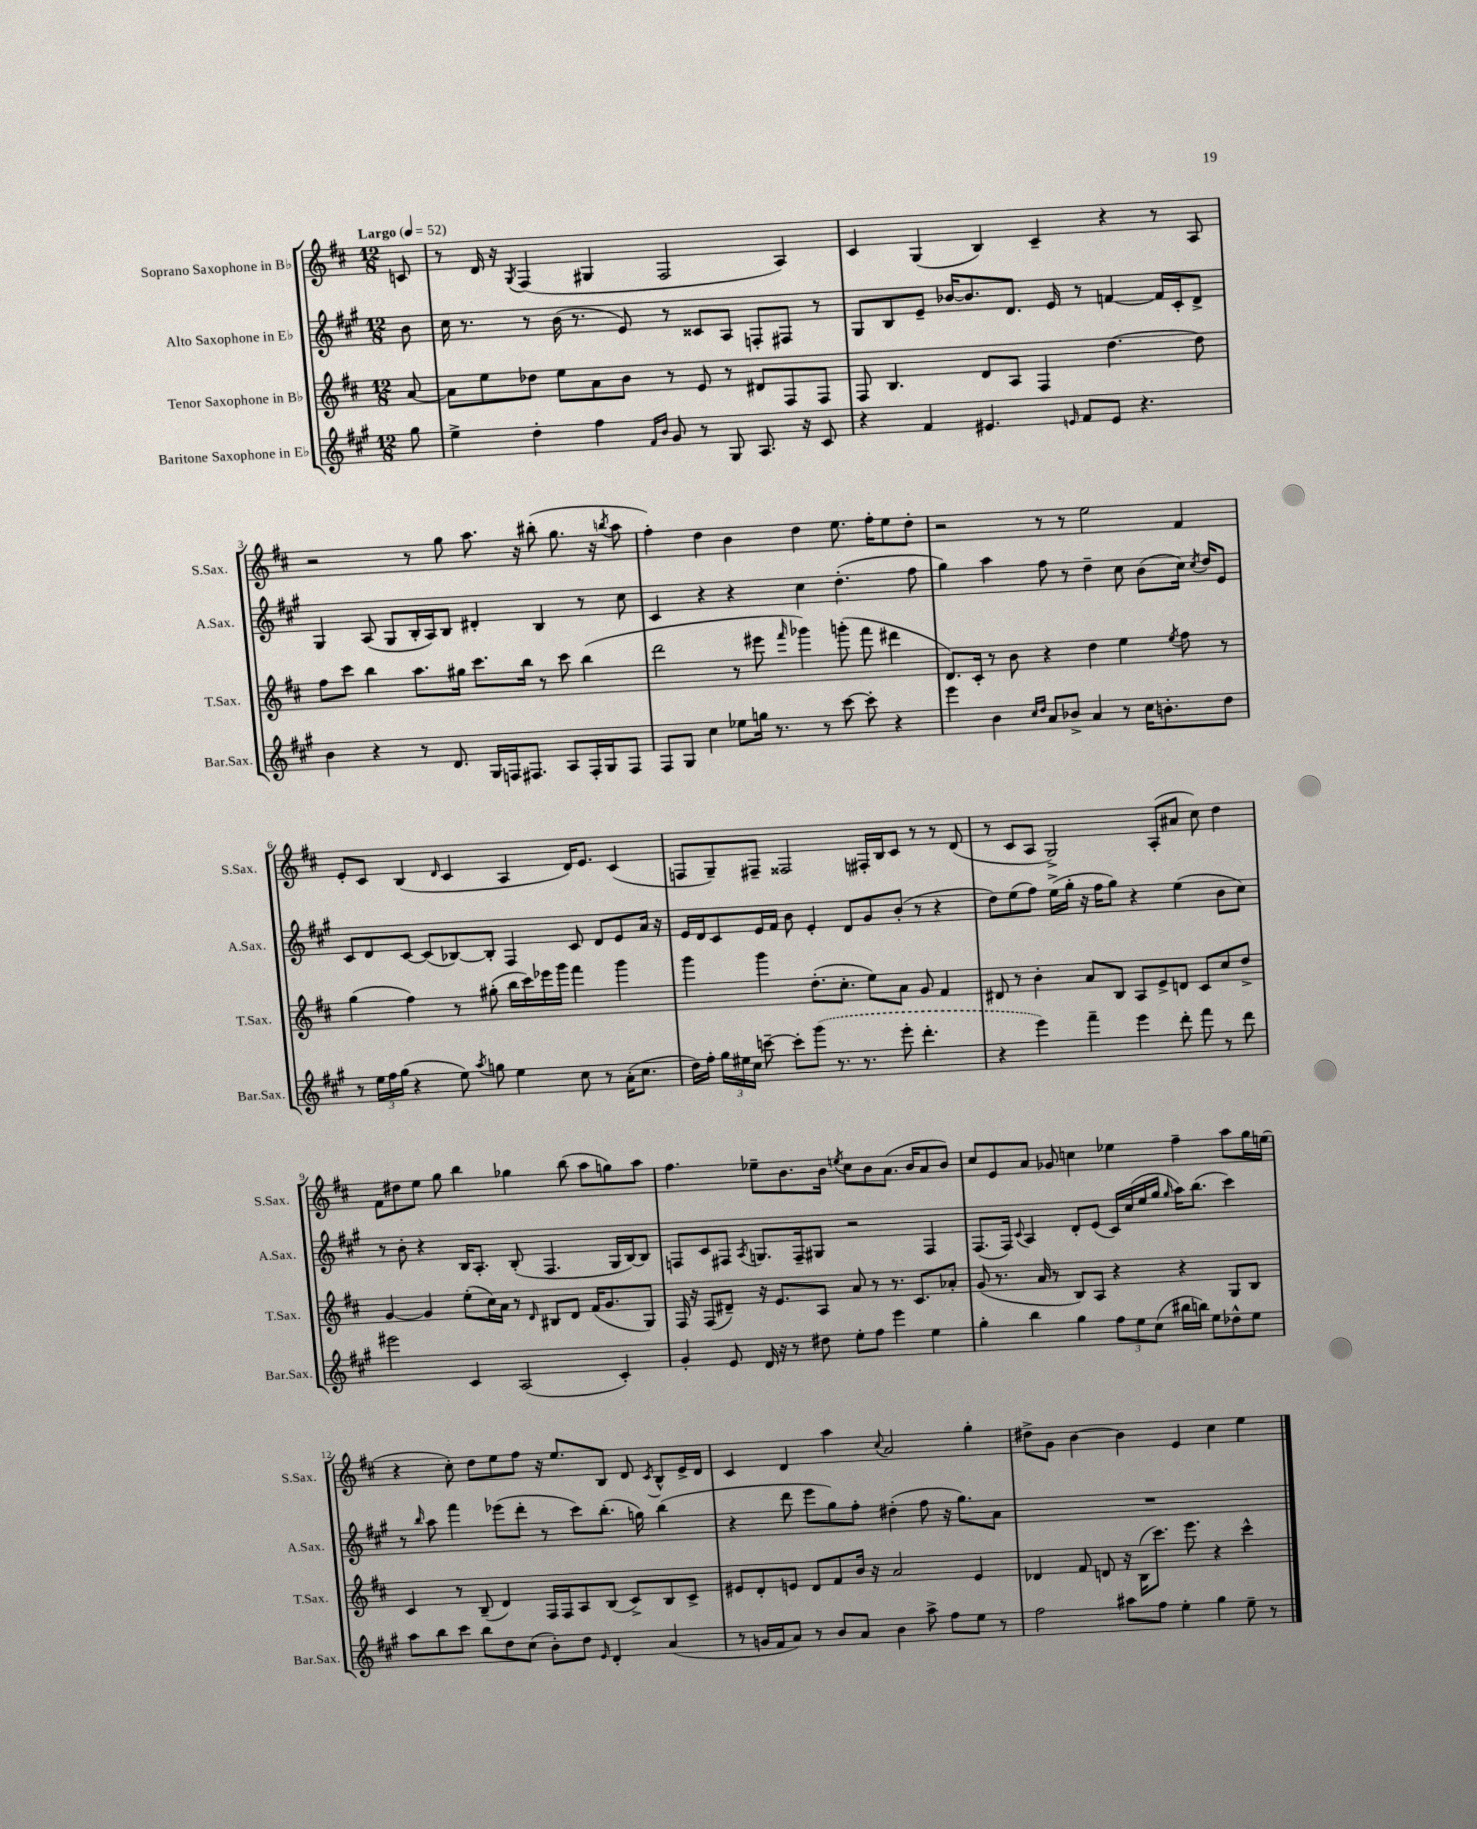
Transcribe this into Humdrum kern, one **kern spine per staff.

**kern	**kern	**kern	**kern
*part4	*part3	*part2	*part1
*staff4	*staff3	*staff2	*staff1
*I"Baritone Saxophone in E♭	*I"Tenor Saxophone in B♭	*I"Alto Saxophone in E♭	*I"Soprano Saxophone in B♭
*I'Bar.Sax.	*I'T.Sax.	*I'A.Sax.	*I'S.Sax.
*clefG2	*clefG2	*clefG2	*clefG2
*k[f#c#g#]	*k[f#c#]	*k[f#c#g#]	*k[f#c#]
*M12/8	*M12/8	*M12/8	*M12/8
*MM52	*MM52	*MM52	*MM52
=	=	=	=
!	!	!	!LO:TX:a:B:t=Largo
8gg#\	[8a/	8b\	8cn/
=1	=1	=1	=1
4ee^\	8a\L]	16cc#\	8r
.	.	8.r	.
.	8ee\	.	16d/
.	.	.	16r
.	.	.	8qG/
4dd'\	8dd-X\J	8r	(4F#/
.	8ee\L	(16b\	.
.	.	8.r	.
4ff#\	8a\	.	4G#X/
.	8b\J	8e/)	.
16qqf#/LL	.	.	.
16qqb/JJ	.	.	.
8g#/	8r	8r	2F#/
8r	8e/	8c##X/L	.
8G#/	8r	8A/J	.
8.A/	8d#X/L	8Fn'/L	.
.	8F#/	8F#X/J	4A/)
16r	.	.	.
8c#/	8F#/J	8r	.
=2	=2	=2	=2
4r	8F#/	8G#/L	4c#/
.	4.B/	8B/	.
4f#/	.	8e~/J	(4G/
.	.	[16b-X/KL	.
.	.	8.b-/]	.
4.e#X/	8d/L	.	4B/)
.	8A/J	8.d/J	.
.	4F#/	.	4c#~/
.	.	16e/	.
16qqen/	.	.	.
8f#/L	.	8r	.
8e/J	[4.dd\	[4fn/	4r
4.r	.	.	.
.	.	16f/LL]	8r
.	.	16c#'/J	.
.	8dd\]	8d^/J	8A/
!!LO:LB:g=z
=3	=3	=3	=3
4b\	8ff#\L	4G#/	2r
.	8ccc#\J	.	.
4r	4bb\	(8A/	.
.	.	8G#/L	.
8r	8.aa\L	16B'/L	8r
.	.	16A/J)	.
8.d/	.	8B/J	8gg\
.	16gg#X\Jk	.	.
.	8.ccc#\L	4d#X'/	8.aa\
16G#/LL	.	.	.
16Fn/J	.	.	.
8.F#X/J	16bb\Jk	.	16r
.	8r	4B/	(8bb#X'\
8A/L	8ccc#\	.	8.gg\
16F#'/L	(4bb\	8r	.
16G#/J	.	.	16r
.	.	.	8qbbn/
8F#/J	.	8cc#\	8aa\
=4	=4	=4	=4
8F#/L	2ddd\	4c#/	4ff#'\)
8G#/J	.	.	.
4cc#\	.	4r	4dd\
8ee-X\L	8r	4r	4b\
16ggn\Jk	8eee#X\	.	.
8.r	.	.	.
.	16qqfff#/	.	.
.	4ggg-X\)	4cc#\	4dd\
8r	.	.	.
[8ccc#\	(8gggn'\	(4.dd'\	8.ee\
8ccc#'\]	8fff#\	.	.
.	.	.	16ff#'\KL
4r	4ddd#X\	.	8ee\
.	.	8ff#\	8dd'\J
=5	=5	=5	=5
4eee\	8.d/L)	4gg#\)	2r
.	16c#'/Jk	.	.
4b\	8r	4aa\	.
.	8b\	.	.
16qqcc#/LL	.	.	.
16qqdd/JJ	.	.	.
8a/L	4r	8ff#\	8r
8b-X^/J	.	8r	8r
4a/	4dd\	4dd~\	2ee\
8r	4ee\	8cc#\	.
16cc#\KL	.	(8b\L	.
8.bn'\	.	.	.
.	8qee/	.	.
.	8ff#\	16cc#\Jk)	4f#/
.	.	8qcc#/	.
.	.	16dd/KL	.
8dd\J	8r	8e/J	.
!!LO:LB:g=z
=6	=6	=6	=6
8r	(4gg\	8c#/L	8e'/L
24ee\LL	.	8d/	8c#/J
24ff#\	.	.	.
(24gg#\JJ	.	.	.
4r	4ff#\)	[8c#/J	(4B/
.	.	(8c#/L]	.
.	.	.	16qqd/
8ee\)	8r	[8B-X/)	4c#/
8qaa/	.	.	.
8ggn\	(8gg#X'\	8B-'/J]	.
4ee\	16bb\LL	4F#/	4A/
.	16ccc#\)	.	.
.	16eee-X\	.	.
.	16ggg\JJ	.	.
8cc#\	4fff#\	8c#/	16d/KL)
.	.	.	8.e/J
8r	.	8d/L	.
(16a'\KL	4ggg\	8e/	(4c#/
8.cc#\J	.	.	.
.	.	16a/Jk	.
.	.	16r	.
=7	=7	=7	=7
16dd\LL)	4ggg\	16e/LL	8Fn/L
16ff#'\JJ	.	16d/J	.
24gg#\LL	.	8c#/	8G~/)
24ee#X\	.	.	.
24cc#\JJ	.	.	.
[8cccn~\	4ggg\	16e/L	8F#X~/J
.	.	16f#/JJ	.
8ccc'\L]	.	8b\	2F##X/
(8ggg#\J	(8.dd'\L	4e'/	.
8.r	.	.	.
.	8.cc#'\J	.	.
.	.	8d/L	.
8.r	.	.	.
.	8ee\L)	8g#/	16F#X'/LL
.	.	.	16B/J
8eee'\	8a\J	(8b'/J	8c#/J
4.ddd'\	8g/	8r	8r
.	4f#/	4r	8r
.	.	.	(8d/
=8	=8	=8	=8
4r	8d#X/	8dd\L)	8r
.	8r	(8ee\	8c#/L
4eee\)	4b'\	8ff#\J)	8A/J
.	.	(16ee^\LL	2G^/)
.	.	16gg#'\JJ	.
4fff#~\	8a/L	16r	.
.	.	16ff#\KL	.
.	8B/J	8gg#\J)	.
4eee\	8A/L	4r	.
.	8e^/	.	(8A'/L
8ddd'\	8dn/J	(4ee\	8a#X/J
8fff#\	8c#/L	.	8cc#\)
8r	8cc#/	8b\L	4dd\
8ddd\	8dd^/J	8cc#\J)	.
!!LO:LB:g=z
=9	=9	=9	=9
2eee#X\	[4g/	8r	8f#\L
.	.	8b'\	8dd#X\
.	4g/]	4r	8ee\J
.	.	.	8gg\
4c#/	(8ee'\L	16B/KL	4bb\
.	.	8.A'/J	.
.	16cc#\L)	.	.
.	16a\JJ	.	.
(2A/	8r	(8B'/	4gg-X\
.	16qqd/	.	.
.	8B#X/L	4.F#/	.
.	8d/J	.	(8bb\
.	(16f#/KL	.	8aa\L
.	8.g/	.	.
4c#'/)	.	16G#/LL	8ggn\)
.	.	[16B/J)	.
.	8G/J)	8B/J]	8aa\J
=10	=10	=10	=10
4g#'/	16F#/	8Fn/L	4.ff#\
.	16r	.	.
.	(8F#/L	8c#/	.
8e/	8d#X~/J)	8F#X/J	.
.	.	8qA/	.
16d/	16r	8.Gn/L	8ee-X~\L
16r	8.e/L	.	.
8r	.	.	8.b\
.	.	16F#~/k	.
8dd#X\	8A/J	8G#X/J	.
.	.	.	16b\Jk
.	.	.	8qeen/
8ee'\L	8a/	2r	8cc#\L
8ff#\J	8r	.	8b\
4eee\	8.r	.	(8.a\J
.	8.c#/L	.	16b/KL
4ee\	.	4F#/	8a/
.	8a-X'/J	.	8b/J)
=11	=11	=11	=11
4gg#'\	(8g/	(8.F#/L	8cc#/L
.	8.r	.	8e/
.	.	16F#/Jk)	.
.	.	8qqc#/	.
4bb\	.	4A/	8a/J
.	16a/	.	.
.	8r	.	8g-X/
4gg#\	8B/L)	8d'/L	4ccn\
.	8A/J	(8e/J	.
12ff#\L	4r	16c#/LL)	4ee-X\
.	.	(16cc#/	.
12ee\	.	.	.
.	.	16ee/	.
(12cc#\J	.	.	.
.	.	16gg#/JJ	.
.	.	16qqgg#/	.
16bb#X\LL	4r	16aa\KL)	4ff#~\
16bbn\JJ)	.	(8.bb\J	.
8ee\L	.	.	.
8dd-X^^\	8G/L	4ccc#\)	8aa\L
8ee\J	8B/J	.	16gg\L
.	.	.	(16een\JJ
!!LO:LB:g=z
=12	=12	=12	=12
8aa\L	4c#/	8r	4r
.	.	16qqbb/	.
8bb\	.	8aa\	.
8ccc#\J	8r	4fff#\	8cc#'\)
8bb\L	(8B~/	.	8dd\L
8dd\	4d/)	(8eee-X\L	8ee\
(8cc#\J	.	8ddd'\J	8ff#\J
8b'\L)	16F#/LL	8r	16r
.	16F#/J	.	8.ee/L
8dd\J	8A/	8ccc#\L)	.
16qqe/	.	.	.
4d'/	(8B/J	(8.bb'\J	8B/J
.	8c#^/L)	.	8d/
.	.	16ggn\)	.
.	.	.	8qc#/
(4a/	8B/	(4bb\	8B^^/L
.	8c#^/J	.	16e^/L
.	.	.	16d/JJ
=13	=13	=13	=13
8r	8e#X/L	4r	4c#/
16gn/LL	8d'/	.	.
16f#/J	.	.	.
8a/J)	8en/J	8ddd\	4d/
8r	8d/L	8eee\L	.
8b/L	8f#/	8gg#\)	4aa\
8a/J	16b/Jk	8ff#'\J	.
.	16r	.	.
.	.	.	8qqcc#/
4b\	2a/	(4dd#X'\	2a/
8aa^\	.	8ff#\	.
8ff#\L	.	16r	.
.	.	8.gg#\L)	.
8ee\J	4e/	.	4gg'\
8r	.	8a\J	.
=14	=14	=14	=14
2ff#\	4d-X/	1.r	8dd#X^\L
.	.	.	8g\J
.	8f#/	.	[4b\
.	8dn/	.	.
8aa#X\L	16r	.	4b\]
.	(16B\KL	.	.
8ff#\J	8.ccc#\J)	.	.
4ee'\	.	.	4e/
.	8.eee\	.	.
4gg#\	4r	.	4cc#\
8ee~\	4ccc#^^\	.	4ee\
8r	.	.	.
==	==	==	==
*-	*-	*-	*-
